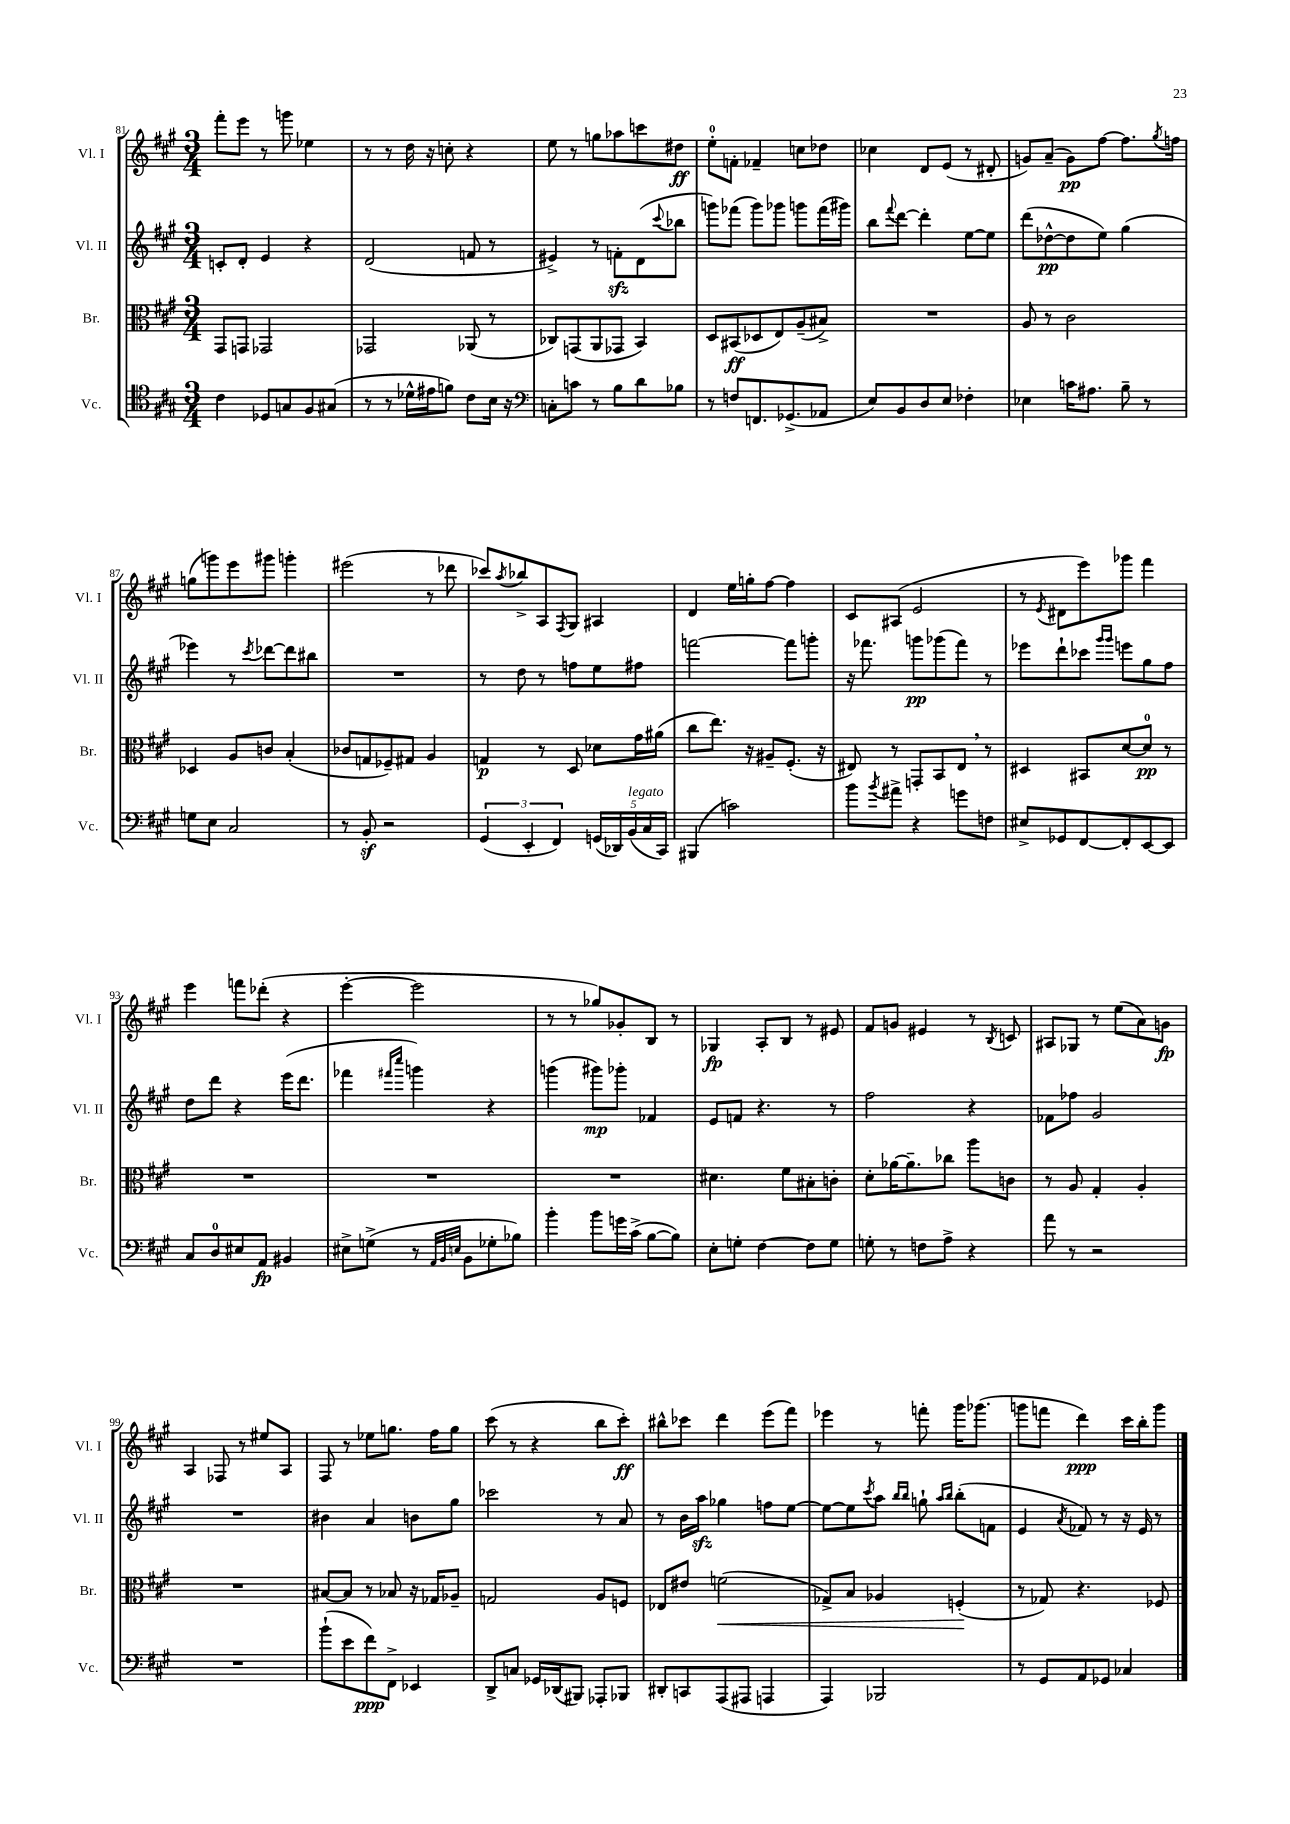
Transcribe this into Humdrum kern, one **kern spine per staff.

**kern	**kern	**kern	**kern
*staff4	*staff3	*staff2	*staff1
*clefC4	*clefC3	*clefG2	*clefG2
*k[f#c#g#]	*k[f#c#g#]	*k[f#c#g#]	*k[f#c#g#]
*M3/4	*M3/4	*M3/4	*M3/4
4c#	8GG#	8c'	8fff#'
.	8GG	8d'	8eee
8D-	2GG-	4e	8r
8G	.	.	8ggg
8F#	.	4r	4ee-
(8G#	.	.	.
=	=	=	=
8r	2GG-	(2d	8r
8r	.	.	8r
16d-^^	.	.	16dd
16e#	.	.	16r
8f)	.	.	8cc'
8c#	(8AA-	8f	4r
16B	8r	8r	.
16r	.	.	.
=	=	=	=
*clefF4	*	*	*
8C'	8C-)	4e#^)	8ee
8c	(8GG	.	8r
8r	8AA	8r	8gg
8B	8GG-	8f'	8aa-
8d	4BB)	(8d	8ccc
.	.	8qqccc#	.
8B-	.	8bb-	8dd#
=	=	=	=
8r	8D	8ggg)	8ee'
8F	(8BB#	(8fff-	8f'
8.FF	8D-	8ggg)	4f-~
.	8E)	8ggg-	.
(8.GG-^	.	.	.
.	(8A~	8ggg	8cc
8AA-	8B#^)	(16fff-	8dd-
.	.	16ggg#)	.
=	=	=	=
8E)	2.r	8bb	4cc-
.	.	8qqfff#	.
8BB	.	[8ddd	.
8D	.	4ddd']	8d
8E	.	.	(8e
4F-'	.	[8ee	8r
.	.	8ee]	8d#'
=	=	=	=
4E-	8A	(8ddd	8g)
.	8r	[8dd-^^	(8a~
16c	2c#	8dd-]	8g)
8.A#	.	.	.
.	.	8ee)	[8ff#
8B~	.	(4gg#	8.ff#]
8r	.	.	.
.	.	.	8qgg#
.	.	.	16ff
=	=	=	=
8G	4D-	4eee-)	(8gg
8E	.	.	8ggg)
2C#	8A	8r	8eee
.	.	8qccc#	.
.	8c	[8ddd-	8ggg#
.	(4B'	8ddd-]	4ggg'
.	.	8bb#	.
=	=	=	=
8r	8c-	2.r	(2eee#
8BB'	8G	.	.
2r	8F-~)	.	.
.	8G#	.	.
.	4A	.	8r
.	.	.	8ddd-
=	=	=	=
(6GG#	4G	8r	8ccc-)
.	.	.	8qaa
.	.	8dd	8bb-^
6EE'	.	.	.
.	8r	8r	8A
6FF#)	.	.	.
.	.	.	8qF#
.	8D	8ff	8G#
(20GG	8d-	8ee	4A#
20DD-)	.	.	.
(20BB	.	.	.
.	16g#	8ff#	.
20C#	.	.	.
.	(16a#	.	.
20CC#)	.	.	.
=	=	=	=
(4BBB#	8cc#	[2fff	4d
.	8.ee)	.	.
2c)	.	.	16ee
.	16r	.	16gg'
.	8A#~	.	[8ff#
.	(8.F#'	8fff]	4ff#]
.	.	8ggg'	.
.	16r	.	.
=	=	=	=
8b	8E#)	16r	8c#
.	.	8.fff-	.
8qb	.	.	.
8a#^	8r	.	(8A#
4r	8GG'	8ggg	2e
.	8BB	(8ggg-	.
8g	8E#	8fff-)	.
8F	8r	8r	.
=	=	=	=
8E#^	4D#	8eee-	8r
.	.	.	8qe
8GG-	.	8ddd`	8d#
[8FF#	8BB#	8ccc-	8eee)
.	.	16qqggg#	.
.	.	16qqggg#	.
8FF#']	[8d	8eee	8ggg-
[8EE	8d]	8gg#	4fff#
8EE]	8r	8ff#	.
=	=	=	=
8C#	2.r	8dd	4eee
8D	.	8ddd	.
8E#	.	4r	8fff
8AA	.	.	(8ddd-'
4BB#	.	(16eee	4r
.	.	8.ddd	.
=	=	=	=
8E#^	2.r	4fff-	[4eee'
(8G^	.	.	.
.	.	16qqfff#	.
.	.	16qqcccc#	.
8r	.	4ggg)	2eee]
32qqAA	.	.	.
32qqBB	.	.	.
32qqE	.	.	.
8BB	.	.	.
8G-'	.	4r	.
8B-)	.	.	.
=	=	=	=
4b'	2.r	(4ggg	8r
.	.	.	8r
8b	.	8ggg#)	8gg-)
16g	.	8ggg-'	8g-'
(16c#^	.	.	.
[8B	.	4f-	8B
8B])	.	.	8r
=	=	=	=
8E'	4.d#	8e	4G-
8G'	.	8f	.
[4F#	.	4.r	8A'
.	8f#	.	8B
8F#]	8B#'	.	8r
8G	8c'	8r	8e#
=	=	=	=
8G'	8d'	2ff#	8f#
8r	[16a-	.	8g
.	8.a-~]	.	.
8F	.	.	4e#
8A^	8cc-	.	.
4r	8aa	4r	8r
.	.	.	8qB
.	8c	.	8c
=	=	=	=
8a	8r	8f-	8A#
8r	8A	8ff-	8G-
2r	4G#'	2g#	8r
.	.	.	(8ee
.	4A'	.	8a)
.	.	.	8g
=	=	=	=
2.r	2.r	2.r	4A
.	.	.	8F-
.	.	.	8r
.	.	.	8ee#
.	.	.	8A
=	=	=	=
(8b`	[8B#	4b#	8F#
8e	8B#]	.	8r
8f#)	8r	4a	8ee-
8FF#^	8B-	.	8.gg
4EE-	16r	8b	.
.	16G-	.	16ff#
.	8A-~	8gg#	8gg
=	=	=	=
8DD^	2G	2ccc-	(8ccc#
8C	.	.	8r
16GG-	.	.	4r
(16DD-	.	.	.
8BBB#)	.	.	.
8AAA-'	8A	8r	8bb
8BBB-	8F	8a	8ccc#')
=	=	=	=
8DD#'	8E-	8r	8bb#^^
8CC	8e#	16b	8ccc-
.	.	16aa	.
(8AAA	(2f	4gg-	4ddd
8AAA#	.	.	.
4AAA	.	8ff	(8eee
.	.	[8ee	8fff#)
=	=	=	=
4AAA)	8G-^)	8ee_	4eee-
.	8B	8ee]	.
.	.	8qccc#	.
2BBB-	4A-	8aa	8r
.	.	16qqbb	.
.	.	16qqbb	.
.	.	8gg`	8fff'
.	.	16qqaa	.
.	.	16qqbb	.
.	(4F'	(8bb'	16ggg#
.	.	.	(8.ggg-
.	.	8f	.
=	=	=	=
8r	8r	4e	8ggg
8GG#	8G-)	.	8fff
.	.	8qa	.
8AA	4.r	8f-)	4ddd)
8GG-	.	8r	.
4C-	.	16r	16ccc#
.	.	16e	16bb'
.	8F-	8r	8ggg
==	==	==	==
*-	*-	*-	*-
